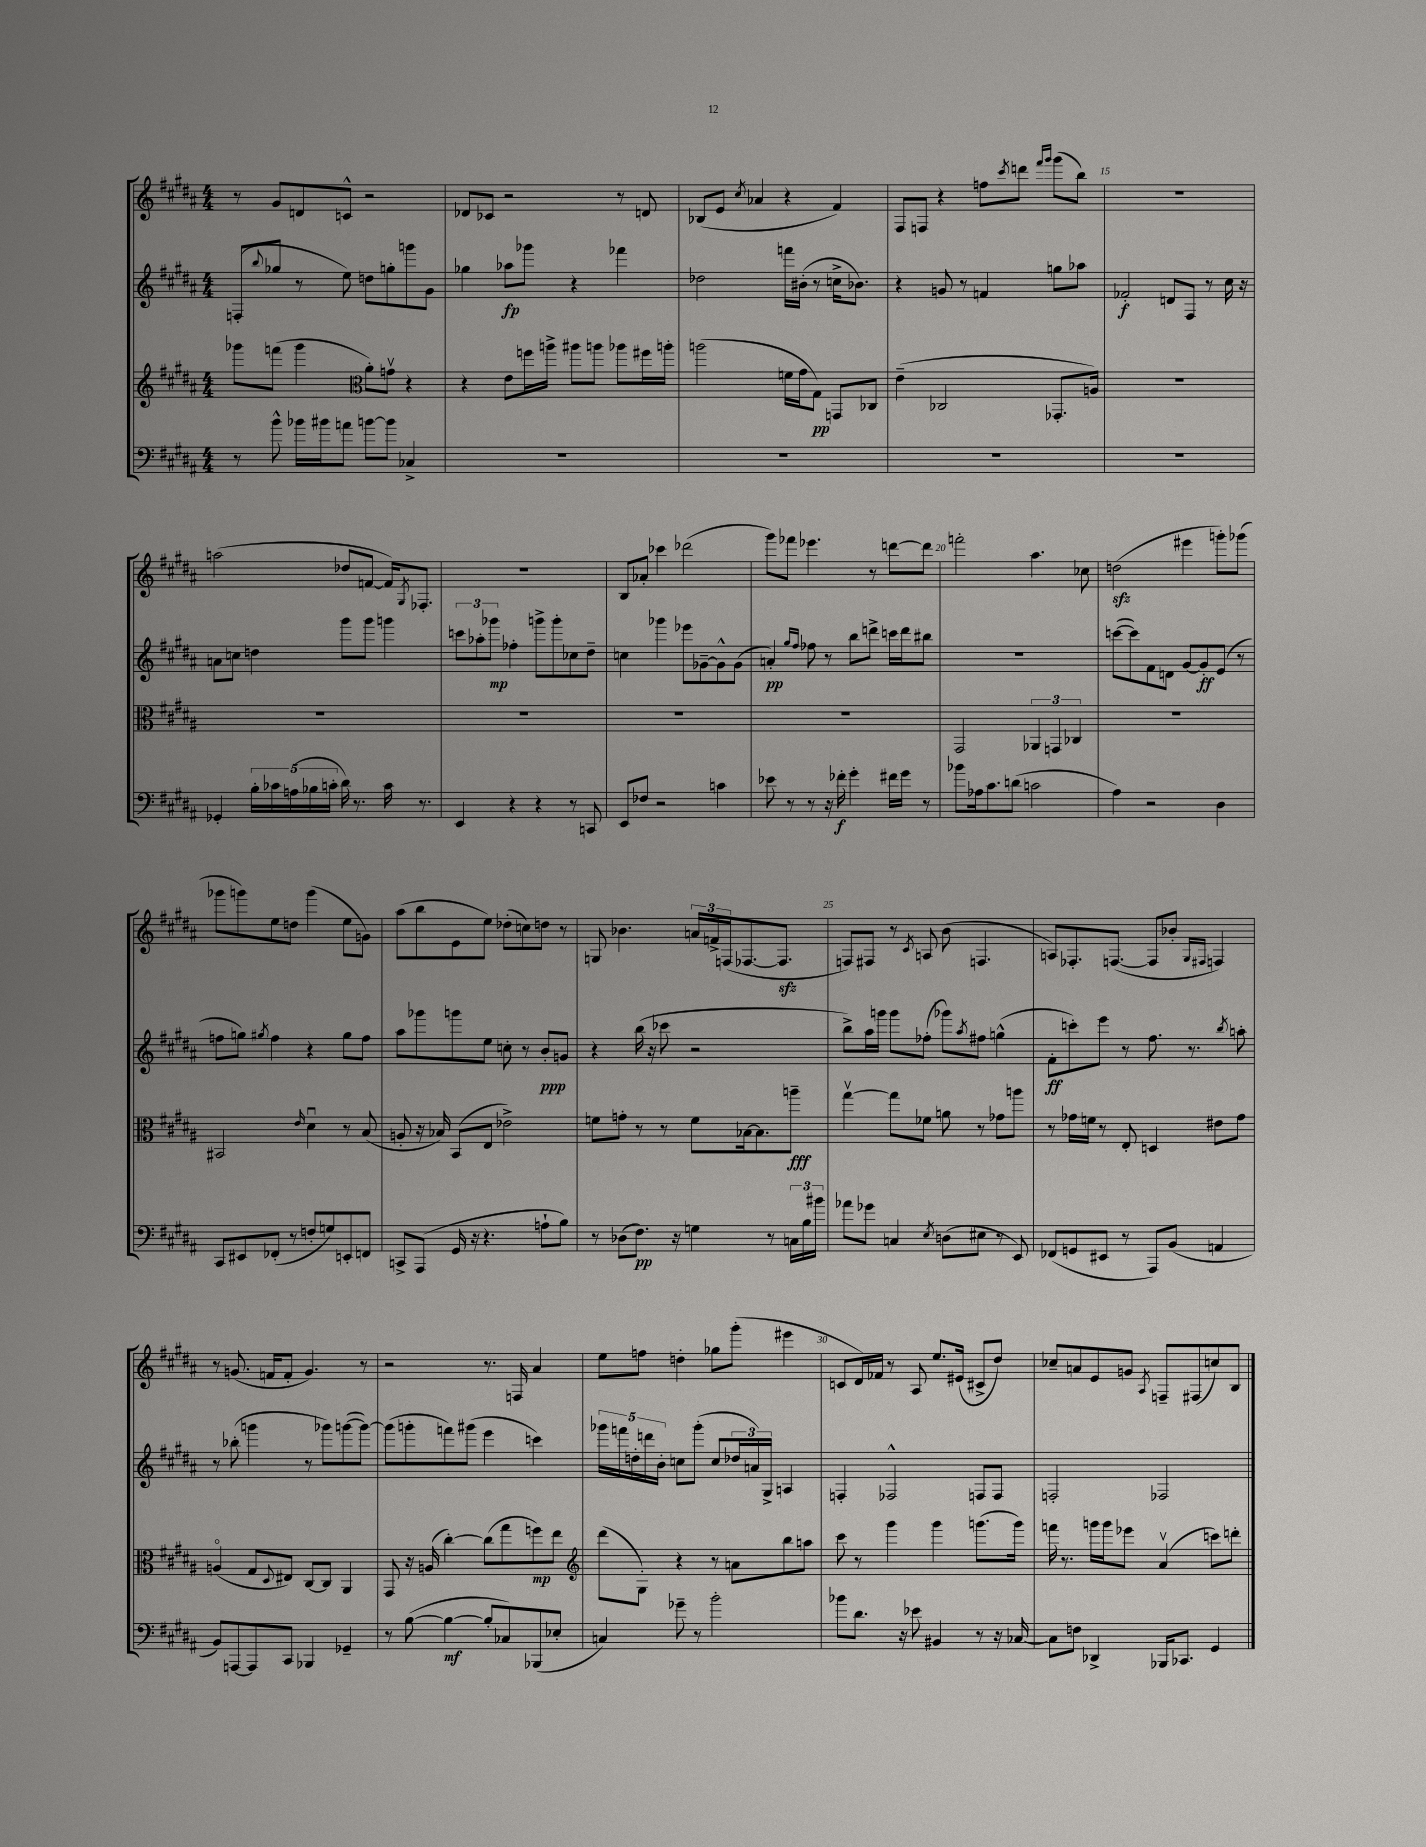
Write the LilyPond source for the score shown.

<<
\new StaffGroup <<
\new Staff = "s0" {
    \clef treble \key b \major \numericTimeSignature \time 4/4
    r8 gis'8 d'8 c'8-^ r2 |
    des'8 ces'8 r2 r8 d'8 |
    bes8( e'8 \acciaccatura { cis''8 } aes'4 r4 fis'4) |
    fis8 f8 r4 f''8 \acciaccatura { cis'''8 } d'''8 \grace { fis'''16 gis'''16 } gis'''8( b''8) |
    R1 |
    a''2( des''8 f'8~ f'16) \acciaccatura { gis8 } fes8.-. |
    R1 |
    b8 aes'8-. ces'''4 des'''2( |
    gis'''8) fes'''8 ees'''4. r8 d'''8~ d'''8 |
    f'''2-. ais''4. ces''8 |
    d''2\sfz( eis'''4 g'''8-.) ges'''8( |
    ges'''8 g'''8) e''8 d''8 g'''4( e''8 g'8) |
    ais''8( b''8 e'8 e''8) des''8-.( c''8) d''8 r8 |
    g8 bes'4. \tuplet 3/2 { a'16 f'16-> f16( } fes8.~ fes8.\sfz |
    f8) fis8 r8 \acciaccatura { cis'8 } a8 b'8( f4. |
    a8) fes8.-. f8.~( f8 bes'8-. \grace { gis16 fis16 } f4) |
    r8 g'8.( f'16 f'8-. g'4.) r8 |
    r2 r8. f16 ais'4 |
    e''8 f''8 d''4-. ges''8 gis'''8-.( eis'''4 |
    c'8 dis'16) fes'16 r8 ais8 e''8. eis'16( cis'8-> dis''8) |
    ces''8-- a'8 e'8 g'8 \acciaccatura { ais8 } f8-- fis8( c''8) b8 \bar "|." |
}
\new Staff = "s1" {
    \clef treble \key b \major \numericTimeSignature \time 4/4
    f8-.( \appoggiatura { b''8 } ges''8 r8 e''8) d''8 g''8-. g'''8 gis'8 |
    ges''4 aes''8\fp ges'''8 r4 fes'''4 |
    des''2 f'''16 bis'16-.( r8 c''16-> bes'8.) |
    r4 g'8 r8 f'4 g''8 aes''8 |
    fes'2-.\f d'8 fis8 r8 cis''16 r16 |
    a'8 c''8 d''4 gis'''8 gis'''8 g'''4 |
    \tuplet 3/2 { c'''8 aes''8-. ges'''8\mp } fes''4-. g'''8-> g'''8-. ces''8 dis''8-- |
    c''4 ges'''4 ees'''8 ges'8~-- ges'8-^ ges'8( |
    a'4-.\pp) \grace { gis''16 fis''16 } fes''8 r8 b''8 d'''8-> c'''16 d'''16 bis''8 |
    R1 |
    c'''8~( c'''8) fis'8 d'8 gis'8~ gis'8-.\ff e'8( r8 |
    f''8 g''8) \acciaccatura { gis''8 } f''4 r4 gis''8 f''8 |
    ais''8 ges'''8 g'''8 e''8 c''8-. r8 b'8-.\ppp g'8 |
    r4 b''16( r16 ces'''8 r2 |
    b''8->) ais''16 g'''16 g'''8 fes''8-.( ges'''8) \acciaccatura { ais''8 } fis''8 g''4-^( |
    fis'8-.\ff c'''8-.) e'''8 r8 fis''8. r8. \acciaccatura { b''8 } a''8-. |
    r8 bes''8-.( g'''4 r8 ges'''8) g'''8~( g'''8~) |
    g'''8( g'''8-. f'''8) gis'''8( e'''4 c'''4) |
    \tuplet 5/4 { ges'''16 f'''16 d''16-. d'''16 b'16-. } c''8 ges'''8-.( c''8 \tuplet 3/2 { des''16 a'16) gis16-> } a4 |
    f4-. fes2-^ f8 f8 |
    f2-. fes2 \bar "|." |
}
\new Staff = "s2" {
    \clef treble \key b \major \numericTimeSignature \time 4/4
    ges'''8 f'''8( ges'''4 \clef alto ais'8-.) g'8\upbow r4 |
    r4 e'8 f''16 a''16-> ais''8 a''8 aes''8 fis''16 a''16-. |
    a''2( f'16 gis'16 gis8\pp) g,8 ces8 |
    e'4--( ces2 ges,8.-. a16) |
    R1 |
    R1 |
    R1 |
    R1 |
    R1 |
    gis,2 \tuplet 3/2 { aes,4 g,4 ces4 } |
    R1 |
    bis,2 \grace { e'16 } dis'4\downbow r8 b8( |
    a8-. r16 bes16) b,8( e8 ees'2->) |
    f'8 g'8-. r8 r8 f'8 bes16~ bes8. a''8--\fff |
    gis''4~\upbow gis''8 fes'8 a'8 r8 ges'8 a''8 |
    r8 ges'16 f'16 r8 e8-. d4 eis'8 ges'8 |
    a4\flageolet( gis8 \appoggiatura { dis8 } eis8) cis8~ cis8 ais,4 |
    gis,8 r16 a16( cis''4~-.) cis''8( gis''8 f''8\mp) e''8 |
    \clef treble dis'''8( gis8-.) r4 r8 a'8 b''8 a''8 |
    cis'''8 r8 gis'''4 gis'''4 g'''8.( g'''16) |
    f'''16 r8. g'''16 g'''16 ees'''8 ais'4\upbow( c'''8) d'''8-. \bar "|." |
}
\new Staff = "s3" {
    \clef bass \key b \major \numericTimeSignature \time 4/4
    r8 b'8-^ bes'16 bis'16 a'8 b'8~ b'8 ces4-> |
    R1 |
    R1 |
    R1 |
    R1 |
    ges,4-. \tuplet 5/4 { b16-. ces'16 a16( bes16 c'16-. } dis'16) r8. c'16 r8. |
    e,4 r4 r4 r8 c,8 |
    e,8 fes8 r2 c'4 |
    ees'8 r8 r8 r16 fes'16-.\f gis'4-. fis'16 gis'16 r8 |
    bes'8 aes16 cis'8. d'8( c'2 |
    ais4) r2 dis4 |
    cis,8 eis,8 fes,8-.( r8 f8-. g8) e,8-. f,8 |
    c,8-> ais,,8( gis,16 r16 r4. a8-! b8) |
    r8 des8( fis8.\pp) r16 g4 r8 \tuplet 3/2 { c16 b16 bis'16 } |
    aes'8 ges'8 c4 \acciaccatura { e8 } d8( eis8 r8 e,8) |
    fes,8( g,8 eis,8 r8 ais,,8) b,8( a,4 |
    b,8) a,,8~ a,,8 cis,8 bes,,4 ges,4-- |
    r8 b8~( b4~\mf b8-. ces8) bes,,8( ees8-. |
    c4) ges'8-- r8 b'2-. |
    bes'8 dis'8. r16 ees'8 bis,4 r8 r16 ces16~ |
    ces8 f8 des,4-> bes,,16 ces,8. gis,4 \bar "|." |
}
>>
>>
\layout { \context { \Score currentBarNumber = #11 \override BarNumber.break-visibility = ##(#f #t #t) barNumberVisibility = #(every-nth-bar-number-visible 5) } }
